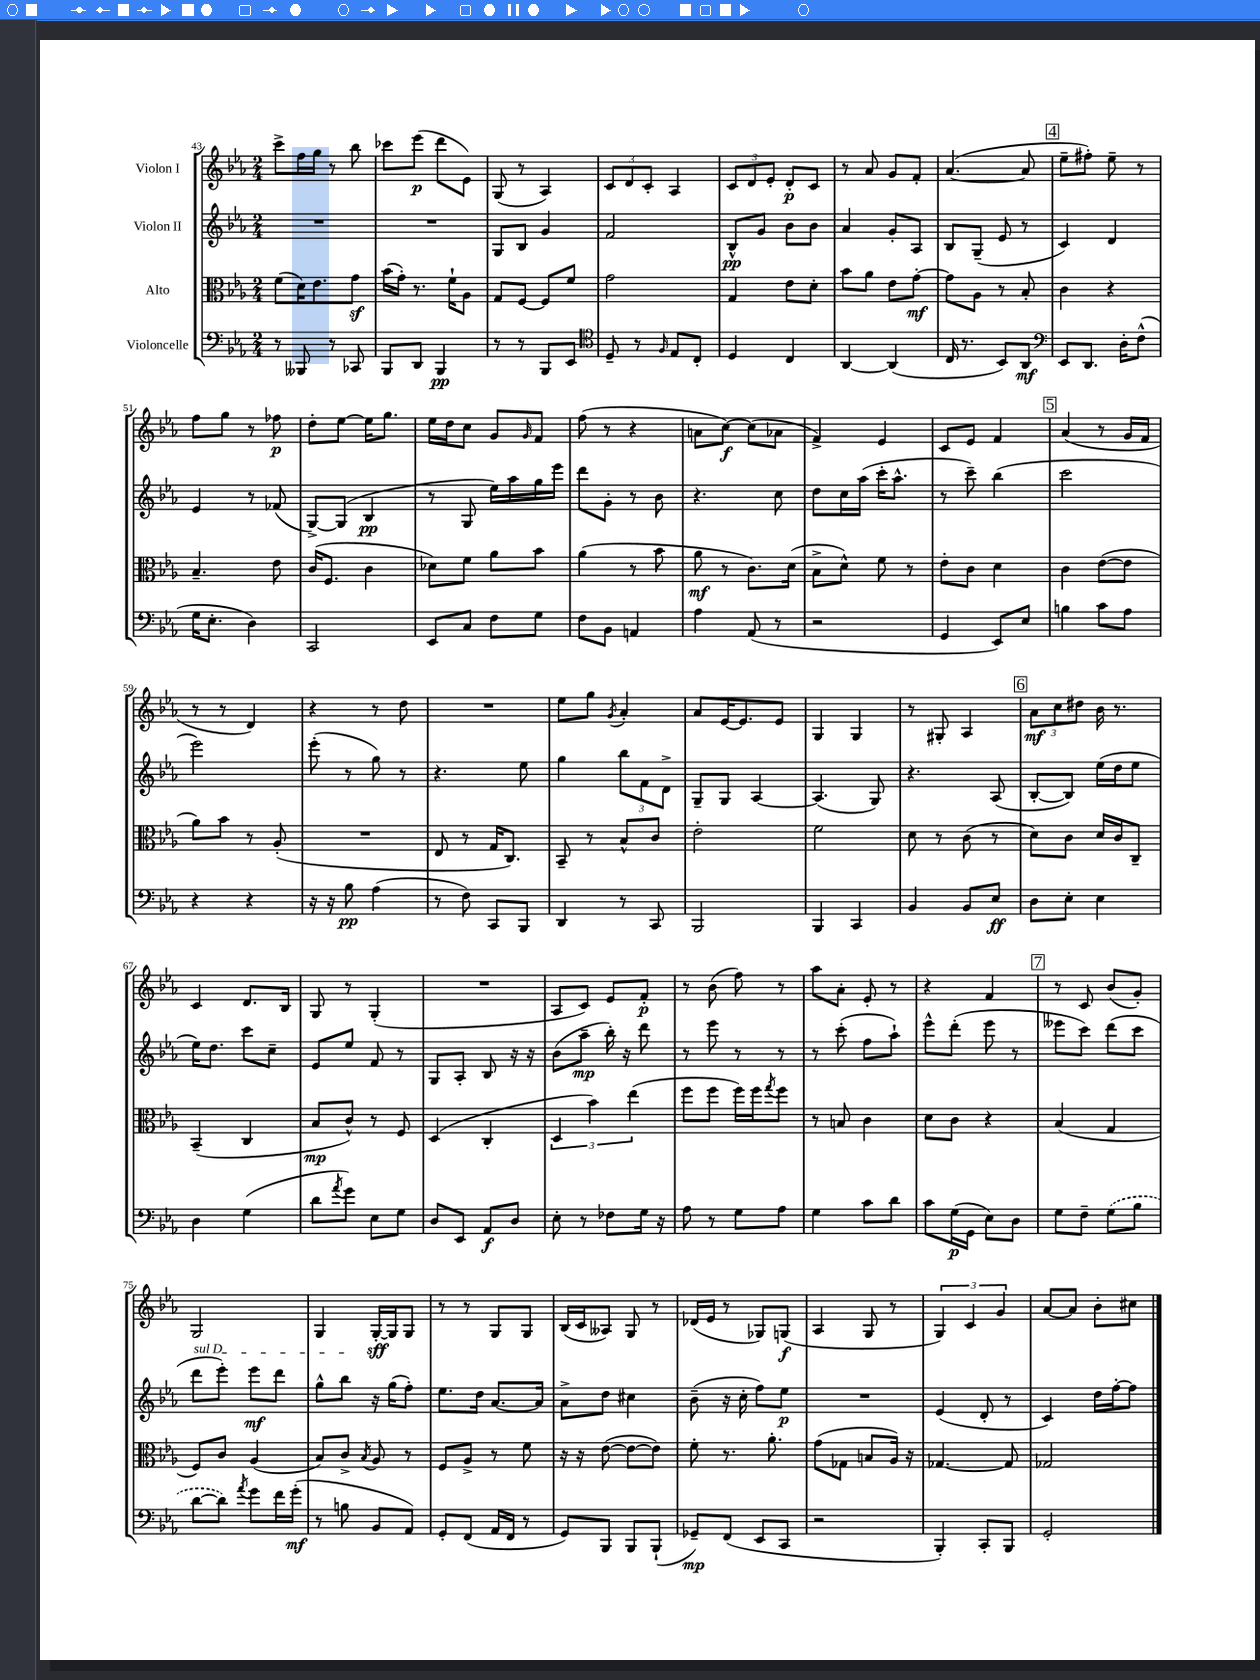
<<
\new StaffGroup <<
\new Staff = "s0" \with { instrumentName = "Violon I" } {
    \clef treble \key ees \major \numericTimeSignature \time 2/4
    c'''8-> f''16 g''16 r8 bes''8 |
    ces'''8 ees'''8\p( d'''8 ees'8) |
    g8( r8 aes4) |
    \tuplet 3/2 { c'8 d'8 c'8-. } aes4 |
    \tuplet 3/2 { c'8 d'8 ees'8-. } d'8-.\p c'8 |
    r8 aes'8 g'8 f'8-. |
    aes'4.~( aes'8 |
    \mark \markup { \box "4" } ees''8-- fis''8-.) ees''8-- r8 |
    f''8 g''8 r8 fes''8\p |
    d''8-. ees''8~ ees''16 g''8. |
    ees''16 d''16 c''8 g'8 \grace { g'16 } f'8 |
    f''8( r8 r4 |
    a'8 c''8~\f) c''8( aes'8 |
    f'4->) ees'4 |
    c'8 ees'8 f'4 |
    \mark \markup { \box "5" } aes'4( r8 g'16 f'16 |
    r8 r8 d'4) |
    r4 r8 d''8 |
    R2 |
    ees''8 g''8 \acciaccatura { g'8 } aes'4-. |
    aes'8 ees'16~ ees'8. ees'8 |
    g4 g4 |
    r8 gis8-. aes4 |
    \mark \markup { \box "6" } \tuplet 3/2 { aes'8\mf c''8 dis''8 } bes'16 r8. |
    c'4 d'8. bes16 |
    g8 r8 g4-.( |
    R2 |
    aes8 c'8) ees'8 f'8-.\p |
    r8 bes'8( f''8) r8 |
    aes''8 aes'8-. ees'8-. r8 |
    r4 f'4 |
    \mark \markup { \box "7" } r8 c'8 bes'8( g'8-.) |
    g2 |
    g4 g16~-.\sff g16 g8 |
    r8 r8 g8 g8 |
    bes16( c'16 aeses8) g8 r8 |
    des'16( ees'16 r8 ges8) g8\f( |
    aes4 g8 r8 |
    \tuplet 3/2 { g4) c'4 g'4 } |
    aes'8~ aes'8 bes'8-. cis''8 \bar "|." |
}
\new Staff = "s1" \with { instrumentName = "Violon II" } {
    \clef treble \key ees \major \numericTimeSignature \time 2/4
    R2 |
    R2 |
    g8 bes8 g'4 |
    f'2 |
    bes8-^\pp g'8 bes'8 bes'8 |
    aes'4 g'8-. aes8 |
    bes8 g8--( ees'8 r8 |
    \mark \markup { \box "4" } c'4) d'4 |
    ees'4 r8 fes'8( |
    g8~->) g8( bes4\pp |
    r8 g8 ees''16) aes''16 g''16 ees'''16 |
    d'''8 g'8-. r8 bes'8 |
    r4. c''8 |
    d''8 c''16 aes''16( c'''16-. aes''8.-^ |
    r8 c'''8--) bes''4( |
    \mark \markup { \box "5" } c'''2 |
    ees'''2) |
    ees'''8-.( r8 g''8) r8 |
    r4. ees''8 |
    g''4 \tuplet 3/2 { bes''8 f'8 d'8-> } |
    g8-- g8 aes4~ |
    aes4.( g8) |
    r4. aes8( |
    \mark \markup { \box "6" } bes8~-. bes8) ees''16( d''16 ees''8 |
    ees''16) d''8. c'''8 c''8-- |
    ees'8 ees''8 f'8 r8 |
    g8 aes8-. bes8 r16 r16 |
    bes'8( aes''8--\mp bes''16-.) r16 d'''8 |
    r8 ees'''8 r8 r8 |
    r8 c'''8-.( f''8 aes''8-!) |
    ees'''8-^ d'''8-.( ees'''8 r8 |
    \mark \markup { \box "7" } eeses'''8 c'''8) d'''8( c'''8 |
    \once \override TextSpanner.bound-details.left.text = \markup { \italic "sul D" } d'''8\startTextSpan ees'''8-.) ees'''8\mf d'''8 |
    g''8-^ bes''8\stopTextSpan r16 g''16( f''8-.) |
    ees''8. d''16 aes'8.~ aes'16 |
    aes'8-> d''8 cis''4 |
    bes'8--( r16 c''16-. f''8) ees''8\p |
    R2 |
    ees'4( d'8-. r8 |
    c'4) d''16 f''16~-. f''8 \bar "|." |
}
\new Staff = "s2" \with { instrumentName = "Alto" } {
    \clef alto \key ees \major \numericTimeSignature \time 2/4
    f'8( d'16) ees'8. g'8\sf |
    bes'16( g'16-.) r8. f'16-! aes8 |
    g8 f8~ f8 f'8 |
    g'2 |
    g4 ees'8 d'8-. |
    bes'8 aes'8 ees'8 g'8~-.\mf |
    g'8 aes8 r8 bes8-. |
    \mark \markup { \box "4" } c'4 r4 |
    bes4.-- ees'8 |
    c'16( f8. c'4 |
    des'8) f'8 aes'8 bes'8 |
    aes'4( r8 bes'8 |
    aes'8\mf r8 c'8.) d'16( |
    bes8-> d'8-^) f'8 r8 |
    ees'8-. c'8 d'4 |
    \mark \markup { \box "5" } c'4 ees'8~( ees'8 |
    aes'8) bes'8 r8 aes8-.( |
    R2 |
    ees8 r8 g16 c8.) |
    bes,8-- r8 bes8-^ c'8 |
    ees'2-. |
    f'2 |
    d'8 r8 c'8( r8 |
    \mark \markup { \box "6" } d'8) c'8 d'16 c'16 c8-- |
    bes,4--( c4 |
    bes8\mp c'8-^) r8 f8 |
    d4( c4-. |
    \tuplet 3/2 { d4 bes'4) ees''4( } |
    f''8 f''8 f''16) f''16 \acciaccatura { g''8 } f''8 |
    r8 b8 c'4 |
    d'8 c'8 r4 |
    \mark \markup { \box "7" } bes4( g4 |
    f8) c'8 aes4( |
    bes8) c'8-> \acciaccatura { bes8 } aes8 r8 |
    f8 aes8-> r8 f'8 |
    r16 r16 ees'8~( ees'8~ ees'8) |
    f'8-. r8. aes'8.-. |
    g'8( ges8 b8 aes16) r16 |
    ges4.~ ges8 |
    ges2 \bar "|." |
}
\new Staff = "s3" \with { instrumentName = "Violoncelle" } {
    \clef bass \key ees \major \numericTimeSignature \time 2/4
    r8 beses,,8 r8 ces,8 |
    bes,,8 d,8 bes,,4\pp |
    r8 r8 bes,,8 ees,8 |
    \clef tenor d8-- r8 \grace { f16 } ees8 c8-. |
    d4 c4 |
    aes,4~ aes,4( |
    c16 r8. bes,8) aes,8\mf |
    \mark \markup { \box "4" } \clef bass ees,8 d,8. d16-. f8-^( |
    g16 ees8.-. d4) |
    c,2 |
    ees,8 c8 f8 g8 |
    f8 bes,8 a,4 |
    aes4 aes,8( r8 |
    r2 |
    g,4 ees,8) ees8 |
    \mark \markup { \box "5" } b4 c'8 aes8 |
    r4 r4 |
    r16 r16 bes8\pp aes4( |
    r8 f8) c,8 bes,,8 |
    d,4 r8 c,8 |
    bes,,2 |
    bes,,4 c,4 |
    bes,4 bes,8 ees8\ff |
    \mark \markup { \box "6" } d8 ees8-. ees4 |
    d4 g4( |
    d'8 \acciaccatura { aes'8 } g'8) ees8 g8 |
    d8 ees,8 aes,8\f d8 |
    ees8-. r8 fes8 g16 r16 |
    aes8 r8 g8 aes8 |
    g4 c'8 d'8 |
    c'8 g16\p( g,16 ees8) d8 |
    \mark \markup { \box "7" } g8 f8-- \once \slurDashed g8( bes8 |
    d'8~ d'8) \acciaccatura { aes'8 } g'8 f'16 g'16-.\mf( |
    r8 b8 bes,8 aes,8) |
    g,8-. f,8( aes,16 f,16 r8 |
    g,8) bes,,8 bes,,8 bes,,8-!( |
    ges,8--\mp) f,8( ees,8 c,8 |
    r2 |
    bes,,4-.) c,8-. bes,,8 |
    g,2-. \bar "|." |
}
>>
>>
\layout { \context { \Score currentBarNumber = #43 } }
